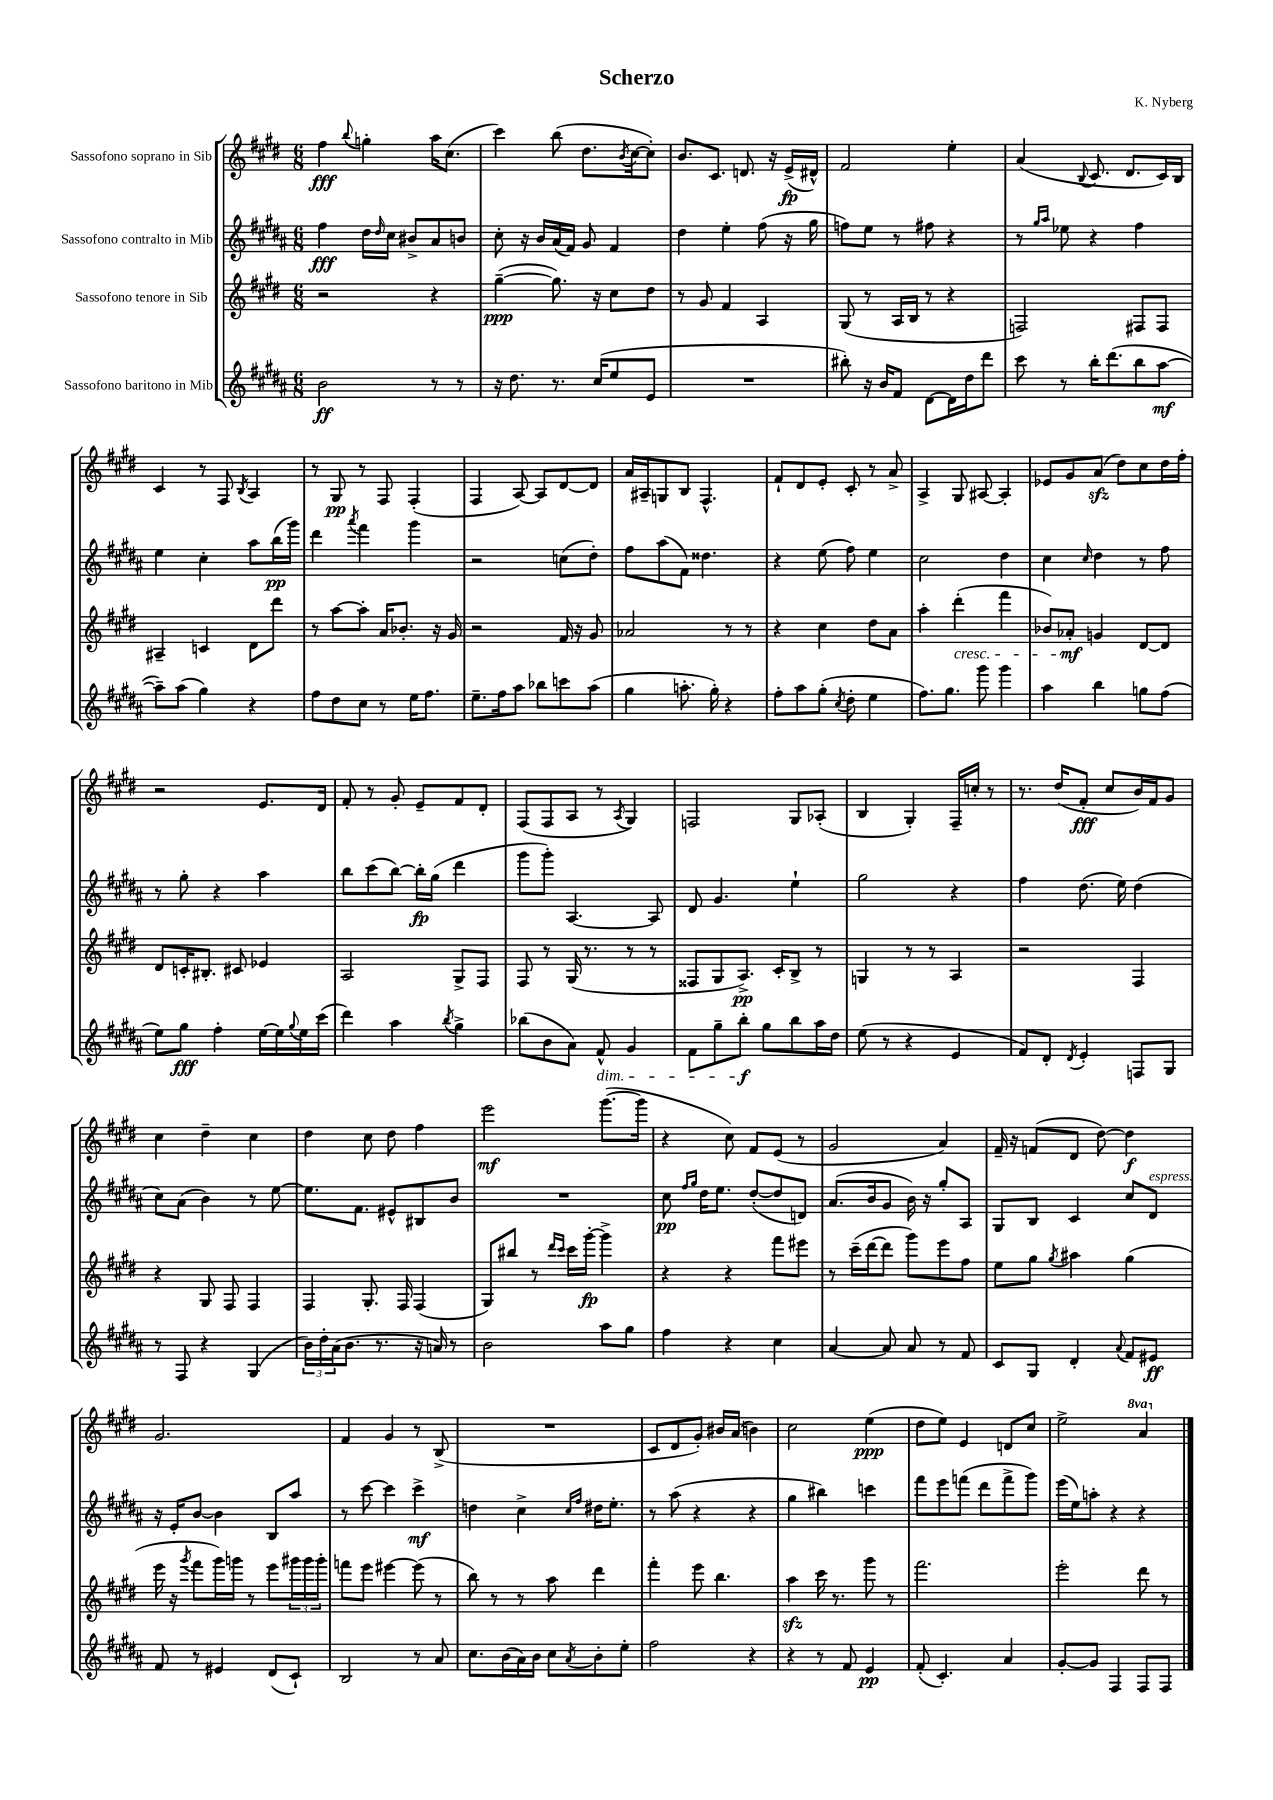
\header { title = "Scherzo" composer = "K. Nyberg" }
<<
\new StaffGroup <<
\new Staff = "s0" \with { instrumentName = "Sassofono soprano in Sib" } {
    \clef treble \key e \major \numericTimeSignature \time 6/8 \set Staff.ottavationMarkups = #ottavation-simple-ordinals
    fis''4\fff \appoggiatura { b''8 } g''4-. a''16 cis''8.( |
    cis'''4) b''8( dis''8. \acciaccatura { b'8 } cis''16~ cis''8-.) |
    b'8. cis'8. d'8. r16 e'16->\fp( dis'16-^) |
    fis'2 e''4-. |
    a'4( \appoggiatura { b8 } cis'8. dis'8. cis'16) b16 |
    cis'4 r8 fis8 \acciaccatura { b8 } a4 |
    r8 gis8\pp r8 fis8 fis4-.( |
    fis4 a8~) a8 dis'8~ dis'8 |
    a'16 ais16-- g8 b8 fis4.-^ |
    fis'8-! dis'8 e'8-. cis'8-. r8 a'8-> |
    a4-> gis8 ais8~ ais4-. |
    ees'8 gis'8 a'8\sfz( dis''8) cis''8 dis''16 fis''16-. |
    r2 e'8. dis'16 |
    fis'8-. r8 gis'8-. e'8-- fis'8 dis'8-. |
    fis8( fis8 a8 r8 \acciaccatura { a8 } gis4) |
    f2 gis8 aes8-.( |
    b4 gis4-.) fis16-- c''16-. r8 |
    r8. dis''16( fis'8-.\fff cis''8 b'16) fis'16 gis'8 |
    cis''4 dis''4-- cis''4 |
    dis''4 cis''8 dis''8 fis''4 |
    e'''2\mf gis'''8.~( gis'''16 |
    r4 cis''8) fis'8 e'8( r8 |
    gis'2 a'4) |
    fis'16-- r16 f'8( dis'8 dis''8~) dis''4\f |
    gis'2. |
    fis'4 gis'4 r8 b8->( |
    R2. |
    cis'8 dis'8 gis'8-.) bis'16 a'16( b'4) |
    cis''2 e''4\ppp( |
    dis''8 e''8) e'4 d'8 cis''8 |
    e''2-> \ottava #1 a''4 \ottava #0 \bar "|." |
}
\new Staff = "s1" \with { instrumentName = "Sassofono contralto in Mib" } {
    \clef treble \key b \major \numericTimeSignature \time 6/8
    fis''4\fff dis''16 \grace { dis''16 } cis''16 bis'8-> ais'8 b'8 |
    cis''8-. r16 b'16 ais'16( fis'16) gis'8 fis'4 |
    dis''4 e''4-. fis''8( r16 gis''16 |
    f''8) e''8 r8 fis''8 r4 |
    r8 \grace { gis''16 ais''16 } ees''8 r4 fis''4 |
    e''4 cis''4-. ais''8 b''16\pp( gis'''16) |
    dis'''4 \acciaccatura { ais'''8 } fis'''4 gis'''4 |
    r2 c''8( dis''8-.) |
    fis''8 ais''8( fis'8) disis''4. |
    r4 e''8( fis''8) e''4 |
    cis''2 dis''4 |
    cis''4 \grace { cis''16 } dis''4 r8 fis''8 |
    r8 gis''8-. r4 ais''4 |
    b''8 cis'''8( b''8~) b''16-.\fp gis''16( dis'''4 |
    gis'''8 gis'''8-.) ais4.~ ais8 |
    dis'8 gis'4. e''4-! |
    gis''2 r4 |
    fis''4 dis''8.( e''16) dis''4( |
    cis''8) ais'8( b'4) r8 e''8~ |
    e''8. fis'8. eis'8-^ bis8 b'8 |
    R2. |
    cis''8\pp \grace { fis''16 gis''16 } dis''16 e''8. dis''8~-.( dis''8 d'8) |
    ais'8.( b'16 gis'8 b'16) r16 gis''8-. ais8 |
    gis8 b8 cis'4 cis''8 dis'8^\markup { \italic "espress." } |
    r16 e'16-. b'8~ b'4 b8 ais''8 |
    r8 cis'''8~ cis'''4 cis'''4->\mf |
    d''4 cis''4-> \grace { cis''16 fis''16 } dis''16 e''8.-. |
    r8 ais''8( r4 r4 |
    gis''4 bis''4) c'''4 |
    fis'''8 e'''8 f'''8( dis'''8 f'''8-> gis'''8) |
    e'''16( e''16) a''8-. r4 r4 \bar "|." |
}
\new Staff = "s2" \with { instrumentName = "Sassofono tenore in Sib" } {
    \clef treble \key e \major \numericTimeSignature \time 6/8
    r2 r4 |
    gis''4~--\ppp( gis''8.) r16 cis''8 dis''8 |
    r8 gis'8 fis'4 a4 |
    gis8( r8 a16 b16 r8 r4 |
    f2) fis8 fis8 |
    ais4-- c'4 dis'8 dis'''8 |
    r8 a''8~ a''8-. a'16 bes'8.-. r16 gis'16 |
    r2 fis'16 r16 gis'8 |
    aes'2 r8 r8 |
    r4 cis''4 dis''8 a'8 |
    a''4-. dis'''4-.\cresc( fis'''4 |
    bes'8) aes'8-.\mf\! g'4 dis'8~ dis'8 |
    dis'8 c'16-. bis8.-. cis'8 ees'4 |
    a2 gis8-> fis8 |
    fis8 r8 gis16( r8. r8 r8 |
    fisis8 gis8 a8.->\pp) cis'16-. b8-> r8 |
    g4 r8 r8 a4 |
    r2 fis4 |
    r4 gis8 fis8 fis4 |
    fis4 gis8.-. fis16 fis4( |
    gis8) bis''8 r8 \grace { dis'''16 cis'''16 } cis'''16 gis'''16~-.\fp gis'''4-> |
    r4 r4 fis'''8 eis'''8 |
    r8 cis'''16--( dis'''16~ dis'''8 gis'''8) e'''8 fis''8 |
    e''8 gis''8 \acciaccatura { gis''8 } ais''4 gis''4( |
    e'''16 r16 \acciaccatura { gis'''8 } fis'''8 gis'''16) g'''16 r8 e'''8 \tuplet 3/2 { gis'''16 gis'''16 gis'''16-. } |
    f'''8 e'''8 eis'''4~ eis'''8( r8 |
    b''8) r8 r8 a''8 dis'''4 |
    fis'''4-. e'''8 b''4. |
    a''4\sfz cis'''16 r8. gis'''8 r8 |
    fis'''2. |
    e'''2-. dis'''8 r8 \bar "|." |
}
\new Staff = "s3" \with { instrumentName = "Sassofono baritono in Mib" } {
    \clef treble \key b \major \numericTimeSignature \time 6/8
    b'2\ff r8 r8 |
    r16 dis''8. r8. cis''16( e''8 e'8 |
    R2. |
    bis''8-.) r16 b'16 fis'8 dis'8~ dis'16 dis''16 dis'''8 |
    cis'''8 r8 b''16-. dis'''8.( b''8 ais''8~\mf |
    ais''8--) ais''8( gis''4) r4 |
    fis''8 dis''8 cis''8 r8 e''16 fis''8. |
    e''8.-- fis''16 ais''8 bes''8 c'''8 ais''8( |
    gis''4 a''8.-. gis''16-.) r4 |
    fis''8-. ais''8 gis''8-.( \acciaccatura { cis''8 } dis''8-. e''4 |
    fis''8.) gis''8. gis'''8 gis'''4 |
    ais''4 b''4 g''8 fis''8( |
    e''8) gis''8\fff fis''4-. e''16~ e''16 \appoggiatura { gis''8 } e''16 cis'''16( |
    dis'''4) ais''4 \acciaccatura { b''8 } gis''4-> |
    bes''8( b'8 ais'8) fis'8-^\dim gis'4 |
    fis'8 gis''8-- b''8-.\f\! gis''8 b''8 ais''16 dis''16 |
    e''8( r8 r4 e'4 |
    fis'8) dis'8-. \acciaccatura { dis'8 } e'4-. f8 gis8 |
    r8 fis8 r4 gis4( |
    \tuplet 3/2 { b'16) dis''16-. ais'16( } b'8. r8. r16 a'16) r8 |
    b'2 ais''8 gis''8 |
    fis''4 r4 cis''4 |
    ais'4~ ais'8 ais'8 r8 fis'8 |
    cis'8 gis8 dis'4-. \appoggiatura { ais'8 } fis'8 eis'8\ff |
    fis'8 r8 eis'4 dis'8( cis'8-!) |
    b2 r8 ais'8 |
    cis''8. b'16( ais'16) b'16 cis''8 \acciaccatura { ais'8 } b'8-. e''8-. |
    fis''2 r4 |
    r4 r8 fis'8 e'4\pp |
    fis'8-.( cis'4.-.) ais'4 |
    gis'8~-. gis'8 fis4 fis8 fis8 \bar "|." |
}
>>
>>
\layout { \context { \Score \remove "Bar_number_engraver" } }
